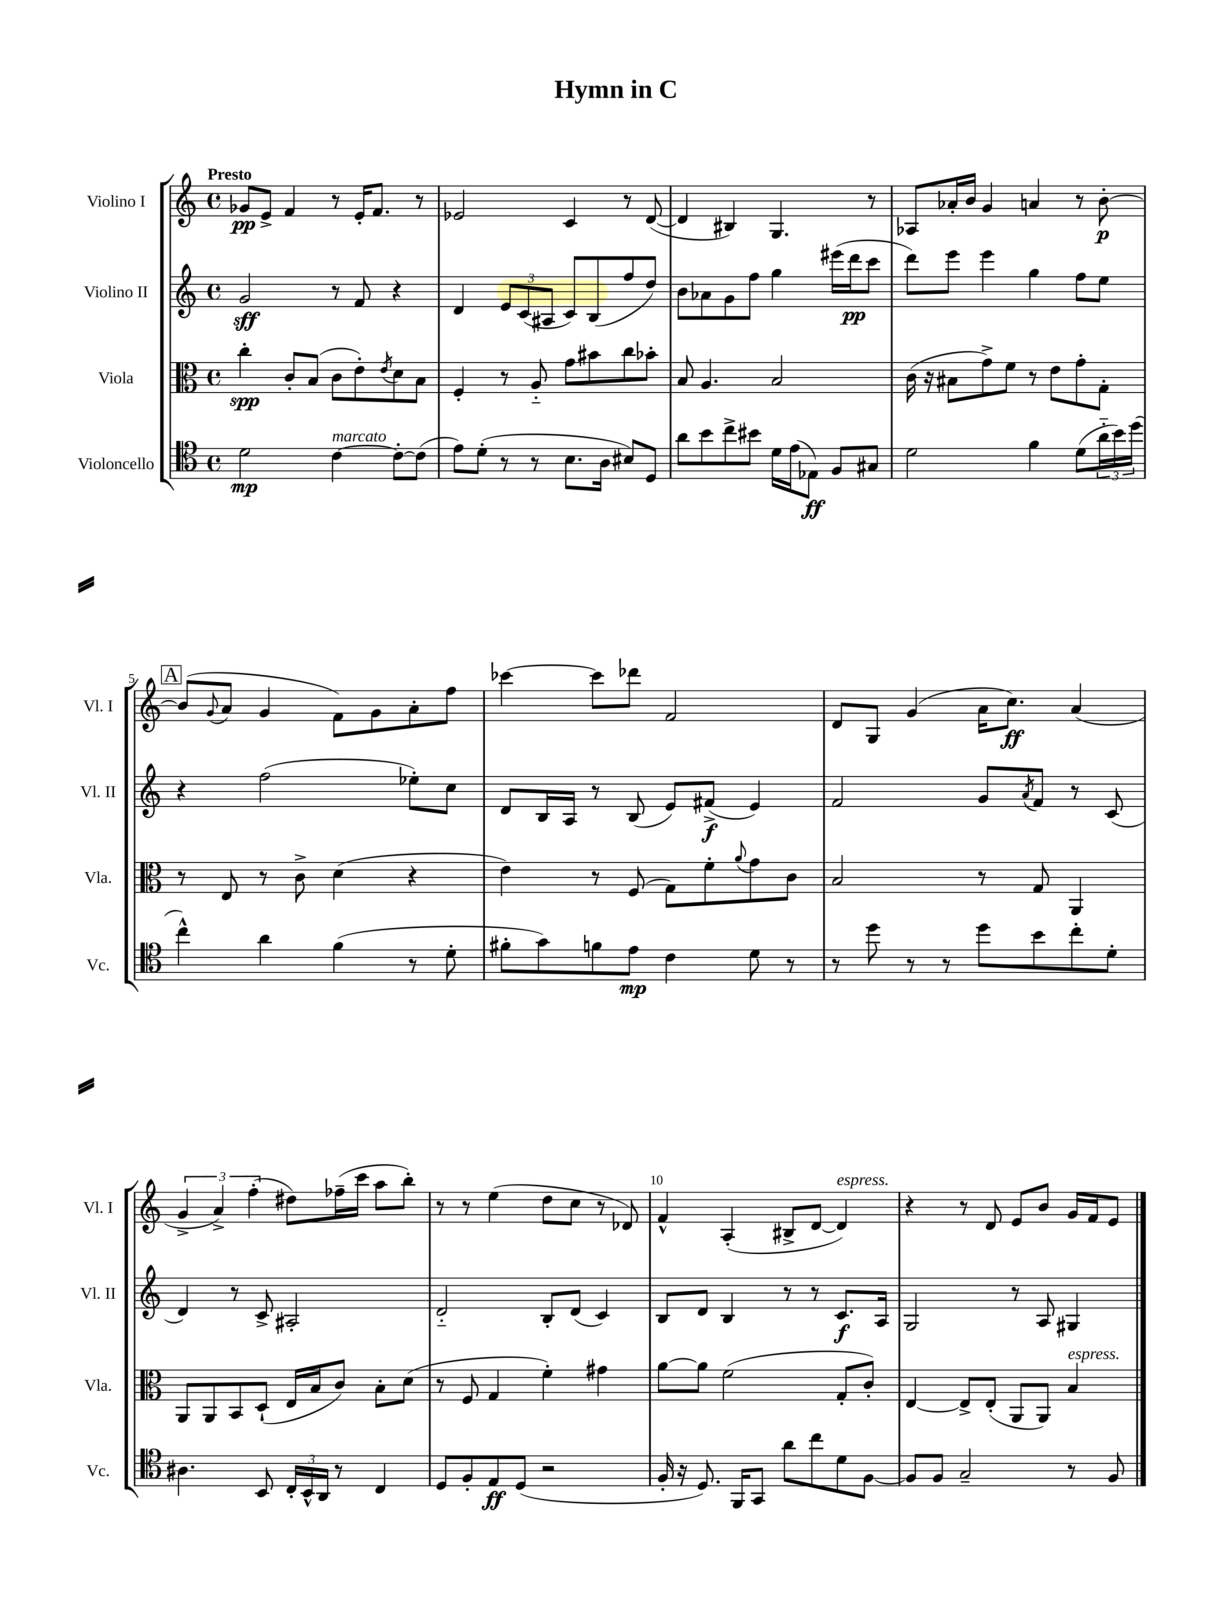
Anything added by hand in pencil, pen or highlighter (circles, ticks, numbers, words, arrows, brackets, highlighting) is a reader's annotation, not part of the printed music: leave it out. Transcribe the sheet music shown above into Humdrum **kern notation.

**kern	**kern	**kern	**kern
*staff4	*staff3	*staff2	*staff1
*clefC4	*clefC3	*clefG2	*clefG2
*k[]	*k[]	*k[]	*k[]
*M4/4	*M4/4	*M4/4	*M4/4
*met(c)	*met(c)	*met(c)	*met(c)
2d	4cc'	2g	8g-
.	.	.	8e^
.	8c'	.	4f
.	(8B	.	.
[4c	8c	8r	8r
.	8e')	8f	16e'
.	.	.	8.f
.	8qe	.	.
8c'_	8d	4r	.
(8c]	8B	.	8r
=	=	=	=
8e)	4F'	4d	2e-
(8d'	.	.	.
8r	8r	12e	.
.	.	(12c	.
8r	8A'~	.	.
.	.	12A#	.
8.B	8g	8c)	4c
.	8b#	(8B	.
16A	.	.	.
8B#)	8cc	8ff	8r
8D	8b-'	8dd)	([8d
=	=	=	=
8a	8B	8b	4d]
8b	4.A	8a-	.
8cc^	.	8g	4B#)
8b#	.	8ff	.
16d	2B	4gg	4.G
(16e	.	.	.
8E-)	.	.	.
8F	.	(16eee#	.
.	.	16ddd	.
8G#	.	8ccc	8r
=	=	=	=
2d	(16c	8ddd)	8A-
.	16r	.	.
.	8B#	8eee	16a-'
.	.	.	16b
.	8g^)	4eee	4g
.	8f	.	.
4f	8r	4gg	4a
.	8e	.	.
(8d	8g'	8ff	8r
24a'~	8G'	8ee	[8b'
24b)	.	.	.
(24dd	.	.	.
=	=	=	=
4cc^^)	8r	4r	(8b]
.	.	.	8qqg
.	8E	.	8a
4a	8r	(2ff	4g
.	8c^	.	.
(4f	(4d	.	8f)
.	.	.	8g
8r	4r	8ee-')	8a'
8d'	.	8cc	8ff
=	=	=	=
8f#'	4e)	8d	[4ccc-
8g)	.	16B	.
.	.	16A	.
8f	8r	8r	8ccc-]
8e	(8F	(8B	8ddd-
4c	8G)	8e)	2f
.	8f'	(8f#^	.
.	8qqa	.	.
8d	8g	4e)	.
8r	8c	.	.
=	=	=	=
8r	2B	2f	8d
8dd	.	.	8G
8r	.	.	(4g
8r	.	.	.
8dd	8r	8g	16a
.	.	.	8.cc)
.	.	8qa	.
8b	8G	8f	.
8cc'	4AA	8r	(4a
8d'	.	(8c	.
=	=	=	=
4.A#	8AA	4d)	6g^
.	8AA	.	.
.	.	.	6a^)
.	8BB	8r	.
.	.	.	(6ff'
8BB	(8D`	8c^	.
24C'	16E	2A#'	8dd#)
24BB^^	.	.	.
.	16B	.	.
24AA	.	.	.
8r	8c)	.	(16ff-~
.	.	.	16ccc
4C	8B'	.	8aa
.	(8d	.	8bb')
=	=	=	=
8D	8r	2d'~	8r
8F'	8F	.	8r
8E	4G	.	(4ee
(8D	.	.	.
2r	4f')	8B'	8dd
.	.	(8d	8cc
.	4g#	4c)	8r
.	.	.	8d-)
=	=	=	=
16F'	[8a	8B	4f^^
16r	.	.	.
8.D)	8a]	8d	.
.	(2f	4B	(4A'
16FF	.	.	.
8GG	.	.	.
8a	.	8r	8B#^
8cc	.	8r	[8d
8d	8G'	8.c	4d])
[8F	8c')	.	.
.	.	16A	.
=	=	=	=
8F]	[4E	2G	4r
8F	.	.	.
2G~	8E^]	.	8r
.	(8E'	.	8d
.	8AA	8r	8e
.	8AA)	8A	8b
8r	4B	4G#	16g
.	.	.	16f
8F	.	.	8e
==	==	==	==
*-	*-	*-	*-
